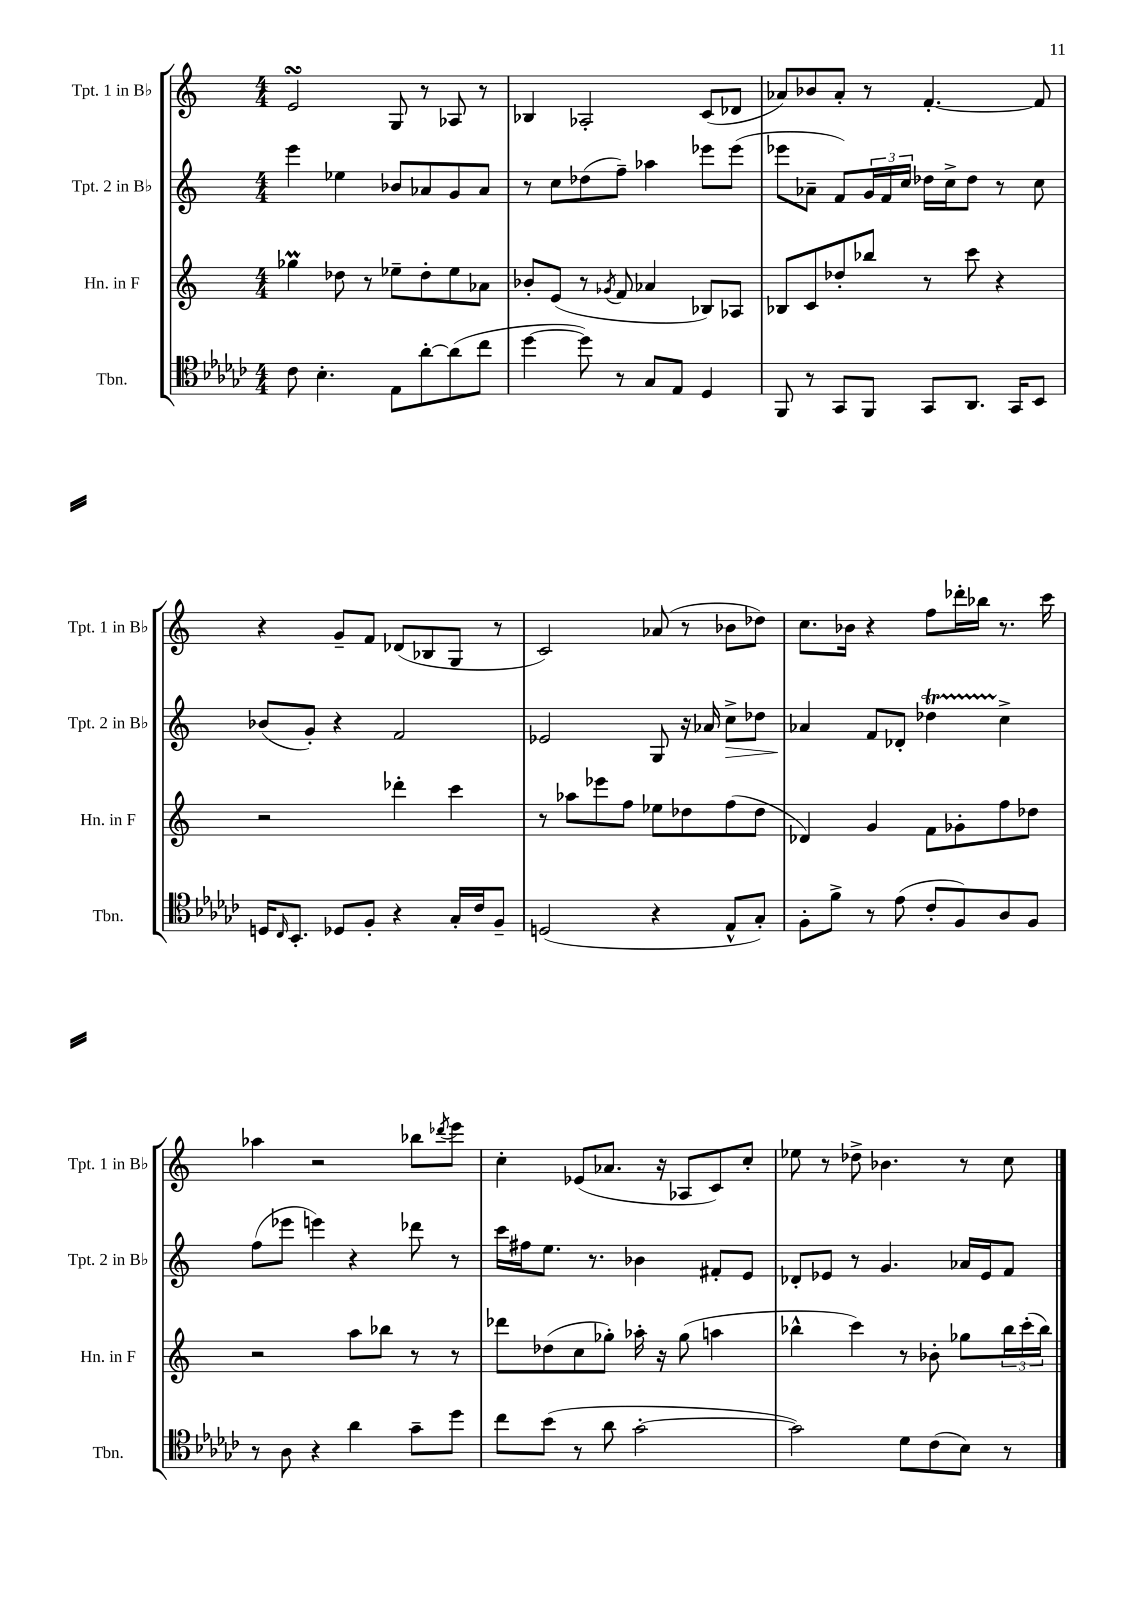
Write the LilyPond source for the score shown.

<<
\new StaffGroup <<
\new Staff = "s0" \with { instrumentName = "Tpt. 1 in Bb" shortInstrumentName = "Tpt. 1 in Bb" } {
    \clef treble \key c \major \numericTimeSignature \time 4/4
    e'2\turn g8 r8 aes8 r8 |
    bes4 aes2-. c'8( des'8 |
    aes'8) bes'8 aes'8-. r8 f'4.~-. f'8 |
    r4 g'8-- f'8 des'8( bes8 g8 r8 |
    c'2) aes'8( r8 bes'8 des''8) |
    c''8. bes'16 r4 f''8 des'''16-. bes''16 r8. c'''16 |
    aes''4 r2 bes''8 \acciaccatura { des'''8 } e'''8 |
    c''4-. ees'8( aes'8. r16 aes8 c'8) c''8-. |
    ees''8 r8 des''8-> bes'4. r8 c''8 \bar "|." |
}
\new Staff = "s1" \with { instrumentName = "Tpt. 2 in Bb" shortInstrumentName = "Tpt. 2 in Bb" } {
    \clef treble \key c \major \numericTimeSignature \time 4/4
    e'''4 ees''4 bes'8 aes'8 g'8 aes'8 |
    r8 c''8 des''8( f''8--) aes''4 ees'''8 ees'''8( |
    ees'''8 aes'8-- f'8) \tuplet 3/2 { g'16 f'16 c''16 } des''16 c''16-> des''8 r8 c''8 |
    bes'8( g'8-.) r4 f'2 |
    ees'2 g8 r16 aes'16 c''8->\> des''8 |
    aes'4\! f'8 des'8-. des''4\startTrillSpan c''4->\stopTrillSpan |
    f''8( ees'''8 e'''4) r4 des'''8 r8 |
    c'''16 fis''16 e''8. r8. bes'4 fis'8-. e'8 |
    des'8-. ees'8 r8 g'4. aes'16 ees'16 f'8 \bar "|." |
}
\new Staff = "s2" \with { instrumentName = "Hn. in F" shortInstrumentName = "Hn. in F" } {
    \clef treble \key c \major \numericTimeSignature \time 4/4
    ges''4\prall des''8 r8 ees''8-- des''8-. ees''8 aes'8 |
    bes'8-. e'8( r8 \acciaccatura { ges'8 } f'8 aes'4 bes8) aes8 |
    bes8 c'8 des''8-. bes''8 r8 c'''8 r4 |
    r2 des'''4-. c'''4 |
    r8 aes''8 ees'''8 f''8 ees''8 des''8 f''8( des''8 |
    des'4) g'4 f'8 ges'8-. f''8 des''8 |
    r2 a''8 bes''8 r8 r8 |
    des'''8 des''8( c''8 ges''8-.) aes''16-. r16 ges''8( a''4 |
    bes''4-^ c'''4) r8 bes'8-. ges''8 \tuplet 3/2 { bes''16 c'''16-.( bes''16) } \bar "|." |
}
\new Staff = "s3" \with { instrumentName = "Tbn." shortInstrumentName = "Tbn." } {
    \clef tenor \key ges \major \numericTimeSignature \time 4/4
    ces'8 bes4.-. ees8 aes'8~-. aes'8( ces''8 |
    des''4~ des''8) r8 ges8 ees8 des4 |
    f,8 r8 ges,8 f,8 ges,8 aes,8. ges,16 bes,8 |
    d16 \grace { ces16 } bes,8.-. des8 f8-. r4 ges16-. ces'16 f8-- |
    d2( r4 ees8-^ ges8-.) |
    f8-. f'8-> r8 ees'8( ces'8-. f8) aes8 f8 |
    r8 aes8 r4 aes'4 ges'8-- des''8 |
    ces''8 bes'8( r8 aes'8 ges'2~-. |
    ges'2) des'8 ces'8( bes8) r8 \bar "|." |
}
>>
>>
\layout { \context { \Score \remove "Bar_number_engraver" } }
